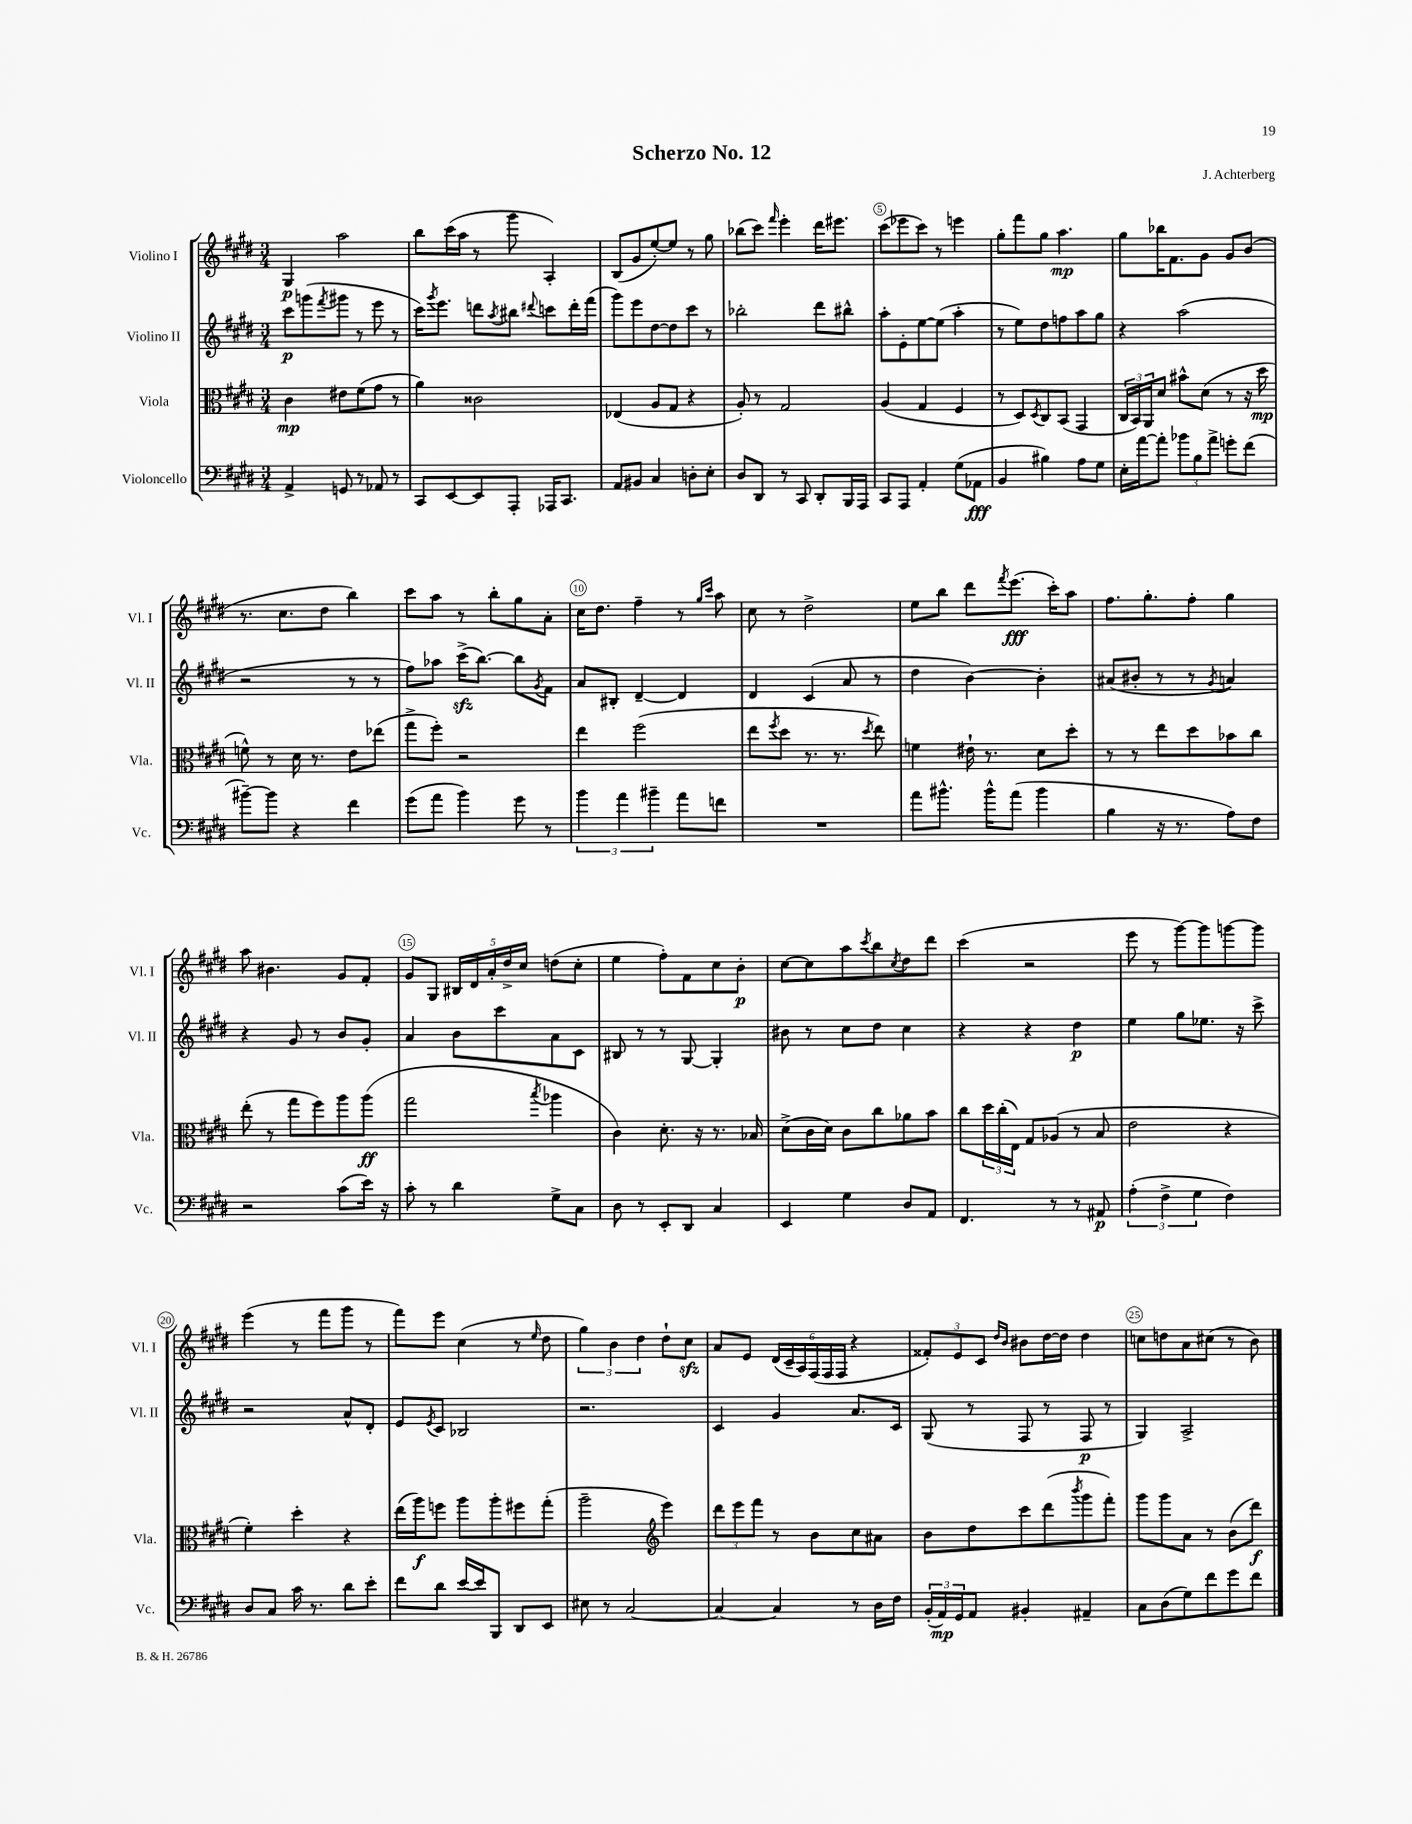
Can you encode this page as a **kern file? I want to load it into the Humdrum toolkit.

**kern	**kern	**kern	**kern
*staff4	*staff3	*staff2	*staff1
*clefF4	*clefC3	*clefG2	*clefG2
*k[f#c#g#d#]	*k[f#c#g#d#]	*k[f#c#g#d#]	*k[f#c#g#d#]
*M3/4	*M3/4	*M3/4	*M3/4
4AA^	4c#	8ccc#	4G#
.	.	(8ggg	.
.	.	8qfff#	.
8GG	8e#	8ggg#	2aa
8r	(8f#	8r	.
8AA-	8g#	8eee	.
8r	8r	8r	.
=	=	=	=
8CC#	4a)	16ccc#)	8bb
.	.	8qggg#	.
.	.	8.eee	.
[8EE	.	.	(16ccc#
.	.	.	16aa
8EE]	2c##	8ddd	8r
.	.	8qaa	.
8AAA'	.	8bb#	8ggg#
.	.	8qqddd#	.
16AAA-	.	8ccc	4A')
8.CC#	.	.	.
.	.	16ddd#'	.
.	.	(16fff#	.
=	=	=	=
8AA	(4E-	8ggg#)	(8B
8BB#	.	8eee	8g#
4C#	8A	[8dd#	[8ee')
.	8G#	8dd#]	8ee]
8D'	4r	8ccc#	8r
8E'	.	8r	8gg#
=	=	=	=
8D#	8A')	2bb-'	(8bb-
8DD#	8r	.	8ccc#)
.	.	.	16qqfff#
8r	2G#	.	4eee'
8CC#	.	.	.
8DD#'	.	8ddd#	16ddd#
.	.	.	8.eee#
16BBB	.	8bb#^^	.
16AAA	.	.	.
=	=	=	=
8CC#	(4A	8aa'	(8ccc#
8AAA	.	8e'	8eee-
4AA'	4G#	[8ee	8ccc#)
.	.	(8ee]	8r
(8G#	4F#	4aa'	4eee
8AA-	.	.	.
=	=	=	=
4BB	8r	8r	8gg#'
.	8D#)	8ee)	8fff#
.	8qD#	.	.
4B#)	8C#	8dd#	8gg#
.	(8BB	8ff	4.aa
8A	4GG#	8aa	.
8G#	.	8gg#	.
=	=	=	=
16E'	24C#	4r	8gg#
.	24BB)	.	.
[16a	.	.	.
.	24AA	.	.
8a']	8d#	.	16bb-
.	.	.	8.f#
12b-	8b#^^	(2aa	.
12B	.	.	.
.	(8d#	.	8g#
12a^	.	.	.
8g'	8r	.	8g#
(8f#	16r	.	(8b
.	16dd#	.	.
=	=	=	=
[8b#~)	8f^^)	2r	8.r
8b#]	8r	.	.
.	.	.	8.cc#
4r	16d#	.	.
.	8.r	.	.
.	.	.	8dd#
4f#	8e	8r	4bb)
.	(8ee-	8r	.
=	=	=	=
(8g#	8gg#^	8ff#)	8ccc#
8a	8ff#')	8aa-	8aa
4b)	2r	(16ccc#^	8r
.	.	[8.bb)	.
.	.	.	8bb'
8g#	.	8bb]	8gg#
.	.	8qg#	.
8r	.	8f#	8a'
=	=	=	=
6b	4ee	8a	16cc#
.	.	.	8.dd#
.	.	8B#'	.
6a	.	.	.
.	(2ff#	[4d#~	4ff#~
6b#~	.	.	.
8a	.	4d#]	8r
.	.	.	16qqgg#
.	.	.	16qqccc#
8f	.	.	8aa
=	=	=	=
2.r	8ee	4d#	8cc#
.	8qff#	.	.
.	8dd#	.	8r
.	8.r	(4c#	2dd#^
.	8.r	.	.
.	.	8a	.
.	8qdd#	.	.
.	8ee)	8r	.
=	=	=	=
8a	4f	4dd#	8ee
8.b#^^	.	.	8bb
.	16e#`	[4b)	8ddd#
16b#^^	8.r	.	.
.	.	.	8qfff#
(8a	.	.	(8.eee
4b#	8d#	4b']	.
.	.	.	16ccc#')
.	8dd#'	.	8aa
=	=	=	=
4B	8r	(8a#	8.ff#
.	8r	8b#'	.
.	.	.	8.gg#'
16r	8ee	8r	.
8.r	.	.	.
.	8dd#	8r	8ff#'
.	.	8qg#	.
8A)	8b-	4a)	4gg#
8F#	8cc#	.	.
=	=	=	=
2r	(8ee'	4r	8aa
.	8r	.	4.b#
.	8gg#	8g#	.
.	8ff#)	8r	.
(8c#	8aa	8b	8g#
16e)	(8aa	8g#'	8f#'
16r	.	.	.
=	=	=	=
8c#'	2gg#	4a	8g#
8r	.	.	8G#
4d#	.	8b	20B#
.	.	.	20d#
.	.	.	20a'
.	.	8ccc#	.
.	.	.	20dd#^
.	.	.	20cc#
.	8qbb	.	.
8G#^	4aa-	8a	(8dd
8C#	.	8c#	8cc#'
=	=	=	=
8D#	4c#)	8B#	4ee
8r	.	8r	.
8EE'	8.d#'	8r	8ff#')
8DD#	.	[8G#	8f#
.	16r	.	.
4C#	8.r	4G#']	8cc#
.	.	.	8b'
.	16B-	.	.
=	=	=	=
4EE	(8d#^	8b#	[8cc#
.	16c#	8r	8cc#]
.	16d#)	.	.
4G#	8c#	8cc#	8aa
.	.	.	8qccc#
.	8cc#	8dd#	8bb
.	.	.	8qcc#
8D#	8a-	4cc#	8dd#
8AA	8b	.	8ddd#
=	=	=	=
4.FF#	8cc#	4r	(4ccc#
.	24dd#	.	.
.	(24cc#'	.	.
.	24E)	.	.
.	8G#	4r	2r
8r	(8A-	.	.
8r	8r	4dd#	.
8AA#	8B	.	.
=	=	=	=
(6A'	2e	4ee	8eee
.	.	.	8r
6F#^	.	.	.
.	.	8gg#	[8ggg#)
6G#	.	.	.
.	.	8.ee-	8ggg#]
4F#)	4r	.	[8ggg
.	.	16r	.
.	.	8ccc#^	8ggg]
=	=	=	=
8D#	4f#')	2r	(4eee
8C#	.	.	.
16c#	4dd#'	.	8r
8.r	.	.	.
.	.	.	8fff#
8d#	4r	8a^^	8ggg#
8e'	.	8d#'	8r
=	=	=	=
8f#	(16ee	8e	8fff#)
.	16aa)	.	.
.	.	8qe	.
8d#	8ff	8c#	8eee
[16e	8aa	2B-	(4cc#
16e]	.	.	.
8BBB	8aa'	.	.
8DD#	8ff#	.	8r
.	.	.	16qqee
8EE	(8gg#'	.	8dd#
=	=	=	=
8E#	2aa~	2.r	6gg#)
8r	.	.	.
.	.	.	6b
[2C#	.	.	.
.	.	.	6dd#
*	*clefG2	*	*
.	4eee)	.	8dd#`
.	.	.	8cc#
=	=	=	=
4C#_	12ddd#	4c#	8a
.	12eee	.	.
.	.	.	8e
.	12fff#	.	.
4C#]	8r	4g#	(24d#
.	.	.	24c#~
.	.	.	24A)
.	8b	.	(24F#
.	.	.	24F#
.	.	.	24F#
8r	8cc#	8.a	4r
16D#	8a#	.	.
16F#	.	16c#	.
=	=	=	=
(24BB'	8b	(8G#	12f##')
24AA)	.	.	.
24GG#	.	.	12e
8AA	8dd#	8r	.
.	.	.	12c#
.	.	.	16qqdd#
.	.	.	16qqb
4BB#'	8ccc#	8F#	8b#
.	(8ddd#	8r	[16dd#
.	.	.	16dd#]
.	8qbbb	.	.
4AA#~	8ggg#	8F#	4dd#
.	8fff#')	8r	.
=	=	=	=
8C#	8ggg#	4G#)	8cc
(8D#	8ggg#	.	8dd
8G#)	8a	2A^	8a
8f#	8r	.	(8cc#
8g#	(8b	.	8r
8f#	8ddd#)	.	8b)
==	==	==	==
*-	*-	*-	*-
